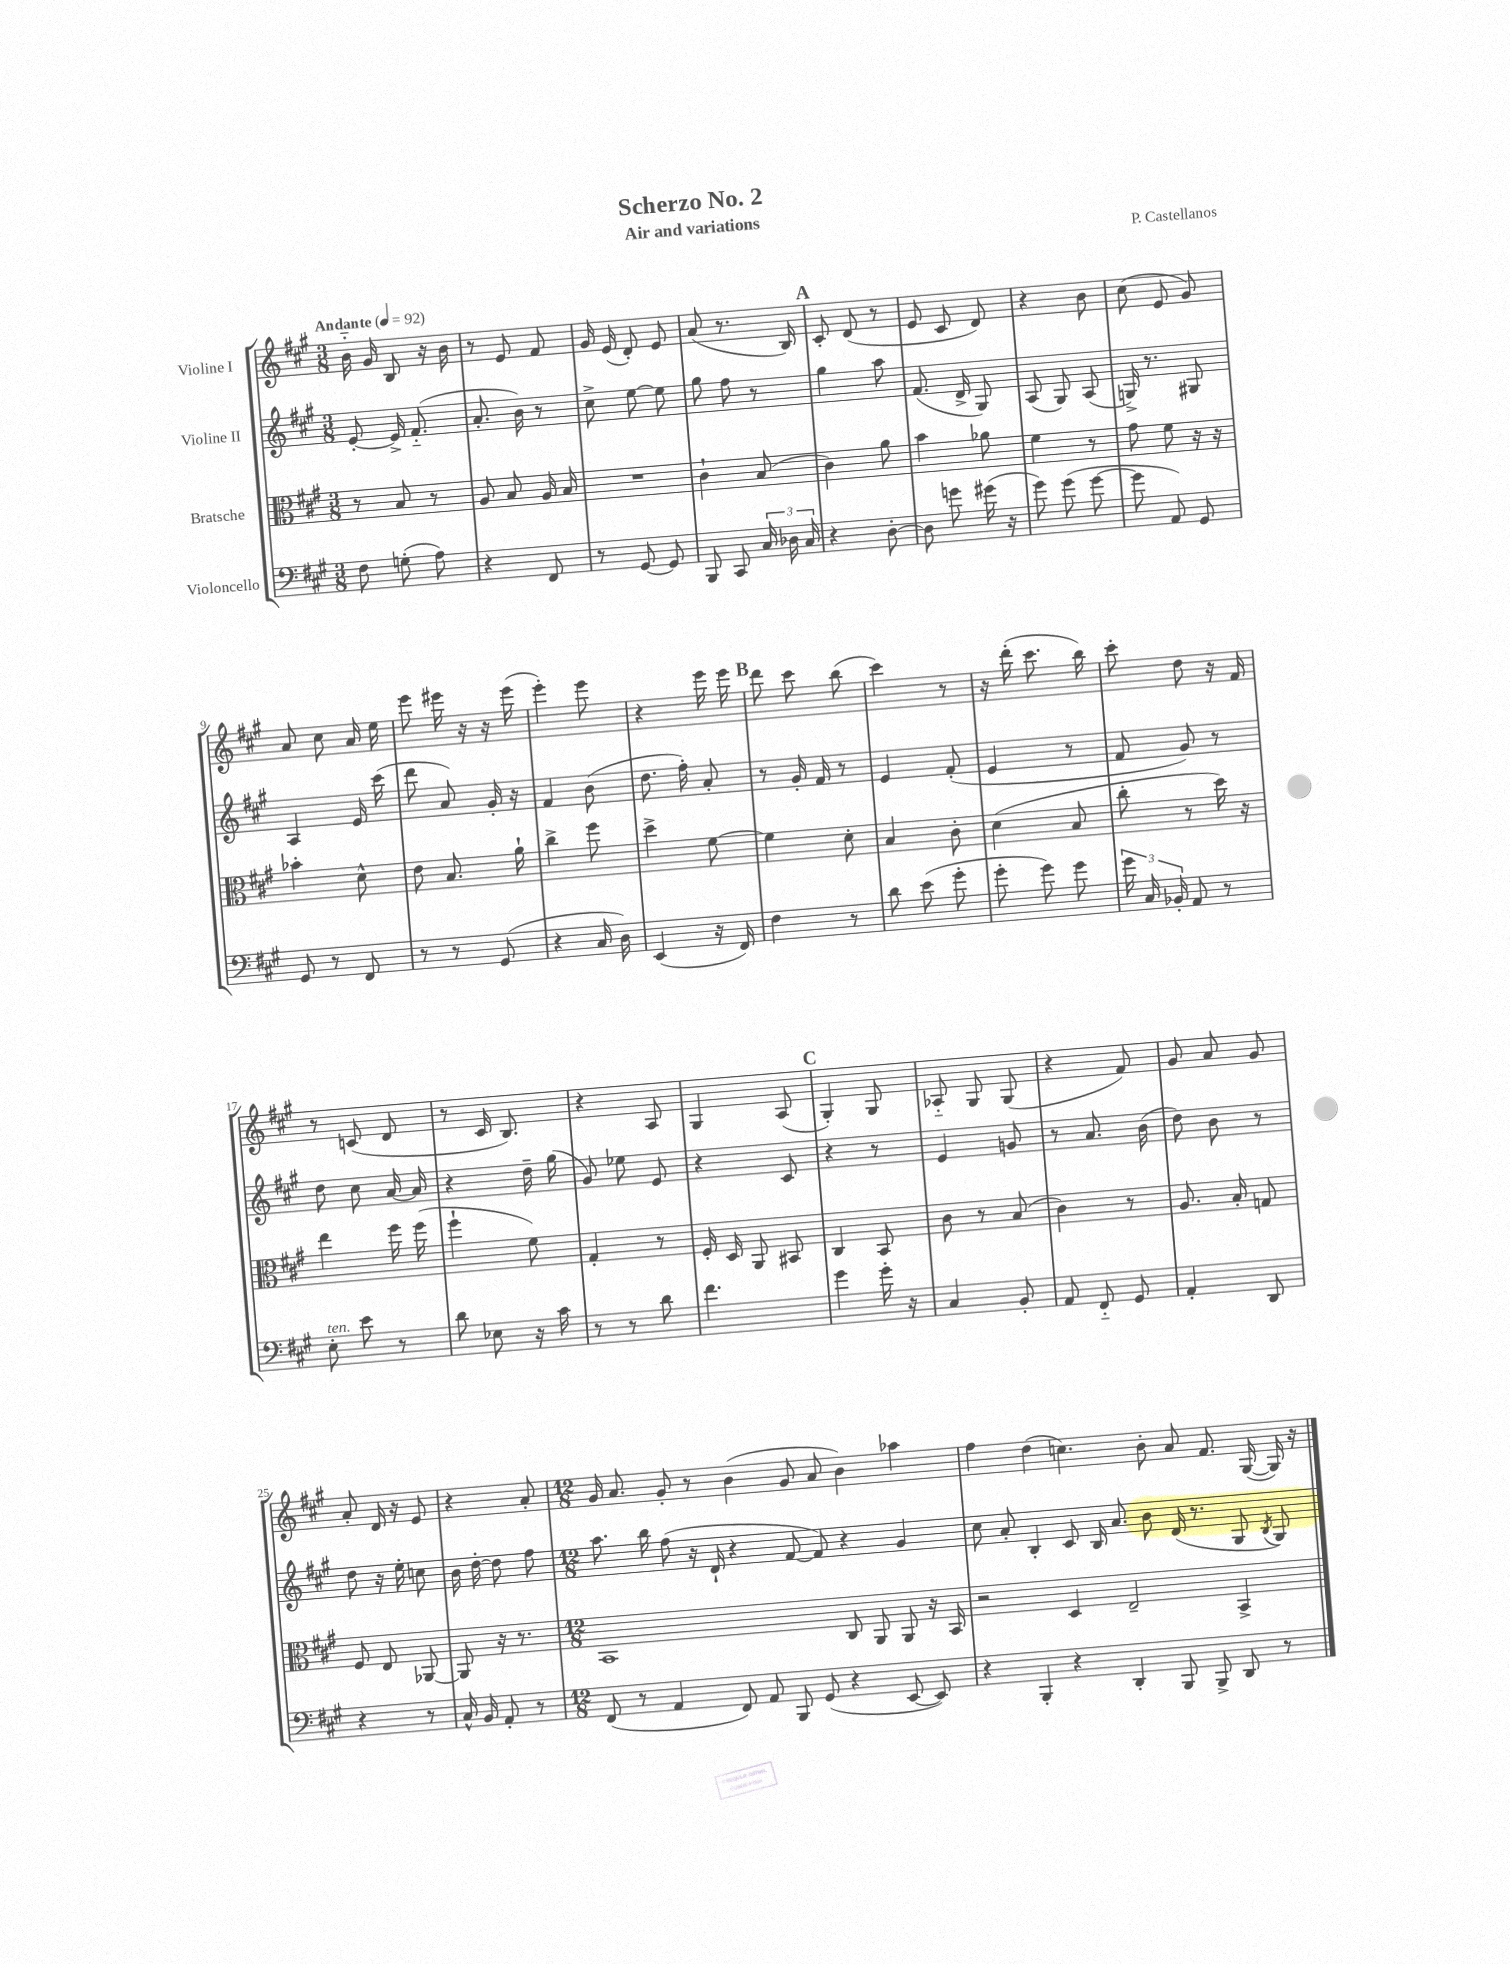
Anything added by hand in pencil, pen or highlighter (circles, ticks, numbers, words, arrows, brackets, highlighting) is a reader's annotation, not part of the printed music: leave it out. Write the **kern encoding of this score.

**kern	**kern	**kern	**kern
*staff4	*staff3	*staff2	*staff1
*clefF4	*clefC3	*clefG2	*clefG2
*k[f#c#g#]	*k[f#c#g#]	*k[f#c#g#]	*k[f#c#g#]
*M3/8	*M3/8	*M3/8	*M3/8
*MM92	*MM92	*MM92	*MM92
8F#	8r	[8e'	16b'~
.	.	.	16g#
(8G'	8B	16e^]	8B
.	.	(8.f#'~	.
8A)	8r	.	16r
.	.	.	16b
=	=	=	=
4r	8A	8.a'	8r
.	8B	.	8e
.	.	16b)	.
8FF#	16A	8r	8f#
.	16B	.	.
=	=	=	=
8r	4.r	8cc#^	16g#
.	.	.	(16e
[8GG#	.	[8ee	8d')
8GG#]	.	8ee]	8e
=	=	=	=
8BBB	4c#`	8gg#	(8a
8CC#	.	8ff#	8.r
24C#	(8B	8r	.
24D-	.	.	.
.	.	.	16B)
24C#	.	.	.
=	=	=	=
4r	4c#)	4gg#	8c#'
.	.	.	(8d
[8D'	8a	8aa	8r
=	=	=	=
8D]	4b	(8.f#	8e
8g	.	.	8c#
.	.	16d^	.
(16g#	8a-	8G#)	8d)
16r	.	.	.
=	=	=	=
8g#)	4f#	(8A	4r
(8g#	.	8G#)	.
[8g#	8r	(8A	8b
=	=	=	=
8g#]	8g#	16G^)	(8cc#
.	.	8.r	.
8AA)	8f#	.	8e
8GG#	16r	8G#	8g#)
.	16r	.	.
=	=	=	=
8GG#	4b-'	4A	8a
8r	.	.	8cc#
8FF#	8d^^	16e	16a
.	.	(16ccc#	16ee
=	=	=	=
8r	8e	8ddd	8eee
8r	8.B	8a)	16eee#
.	.	.	16r
(8GG#	.	16g#'	16r
.	16a`	16r	(16eee#
=	=	=	=
4r	4cc#^	4f#	4eee')
16C#	8ff#	(8b	8eee
16D)	.	.	.
=	=	=	=
(4EE	4dd^	8.dd	4r
.	.	16ff#')	.
16r	[8f#	8a'	16eee
16FF#)	.	.	16eee
=	=	=	=
4F#	4f#]	8r	8ddd
.	.	16g#'	8ccc#
.	.	16f#	.
8r	8d'	8r	(8bb
=	=	=	=
8d	4B	4e	4ccc#)
(8e	.	.	.
8g#'	8c#'	(8f#'	8r
=	=	=	=
8g#'	(4d	4e	16r
.	.	.	(16ddd'
8g#)	.	.	8.ccc#
8g#	8B	8r	.
.	.	.	16bb)
=	=	=	=
24g#	8cc#'	8f#	8ccc#'
24C#	.	.	.
24BB-'	.	.	.
8AA	8r	8g#)	8dd
8r	16dd)	8r	16r
.	16r	.	16f#
=	=	=	=
8E'	4ee	8dd	8r
8e	.	8cc#	(8c
8r	16ff#	[16a	8d
.	(16ff#	16a]	.
=	=	=	=
8d	4ff#`	4r	8r
8E-	.	.	16c#
.	.	.	8.B)
16r	8f#)	16dd~	.
16c#	.	(16gg#	.
=	=	=	=
8r	4G#'	8g#)	4r
8r	.	8ee-	.
8d	8r	8e	8A
=	=	=	=
4.f#	16F#'	4r	4G#
.	16D	.	.
.	8AA	.	.
.	8BB#	8c#	(8A
=	=	=	=
4g#	4C#	4r	4G#')
16g#'	8BB	8r	8G#
16r	.	.	.
=	=	=	=
4C#	8c#	4e	8A-'~
.	8r	.	8G#
8BB'	(8B	8g	(8G#
=	=	=	=
8AA	4c#)	8r	4r
8FF#'~	.	8.a	.
8GG#	8r	.	8f#)
.	.	(16b	.
=	=	=	=
4AA'	8.A	8dd)	8g#
.	.	8b	8a
.	16B'	.	.
8DD	8G	8r	8g#
=	=	=	=
4r	8F#	8dd	8a'
.	8E	16r	16d
.	.	16ee'	16r
8r	[8AA-	8cc	8e
=	=	=	=
16C#^^	8AA-]	16b	4r
16BB	.	[16dd'	.
8AA'	16r	8dd]	.
.	8.r	.	.
8r	.	8ff#	8a'
=	=	=	=
*M12/8	*M12/8	*M12/8	*M12/8
(8FF#	1BB	8.aa	16g#
.	.	.	8.a
8r	.	.	.
.	.	16bb	.
4AA	.	(8ff#	8g#'
.	.	16r	8r
.	.	16d`	.
8FF#)	.	4r	(4b
8AA	.	.	.
8BBB	.	[8f#	8g#
(8GG#	.	8f#])	8a
4r	8C#	4r	4b)
.	8AA	.	.
[8EE	8AA	4g#	4aa-
8EE])	16r	.	.
.	16BB	.	.
=	=	=	=
4r	2r	8cc#	4ff#
.	.	8a'	.
4BBB'	.	4B'	(4dd
4r	4D	8c#	4.cc)
.	.	16B	.
.	.	8.a	.
4DD'	2E~	.	.
.	.	8b	8b'
8BBB	.	(16d	8a
.	.	8.r	.
8BBB^	.	.	8.f#
8DD	4BB^	8G#	.
.	.	.	([16G#
.	.	8qB	.
8r	.	8G#)	16G#])
.	.	.	16r
==	==	==	==
*-	*-	*-	*-
